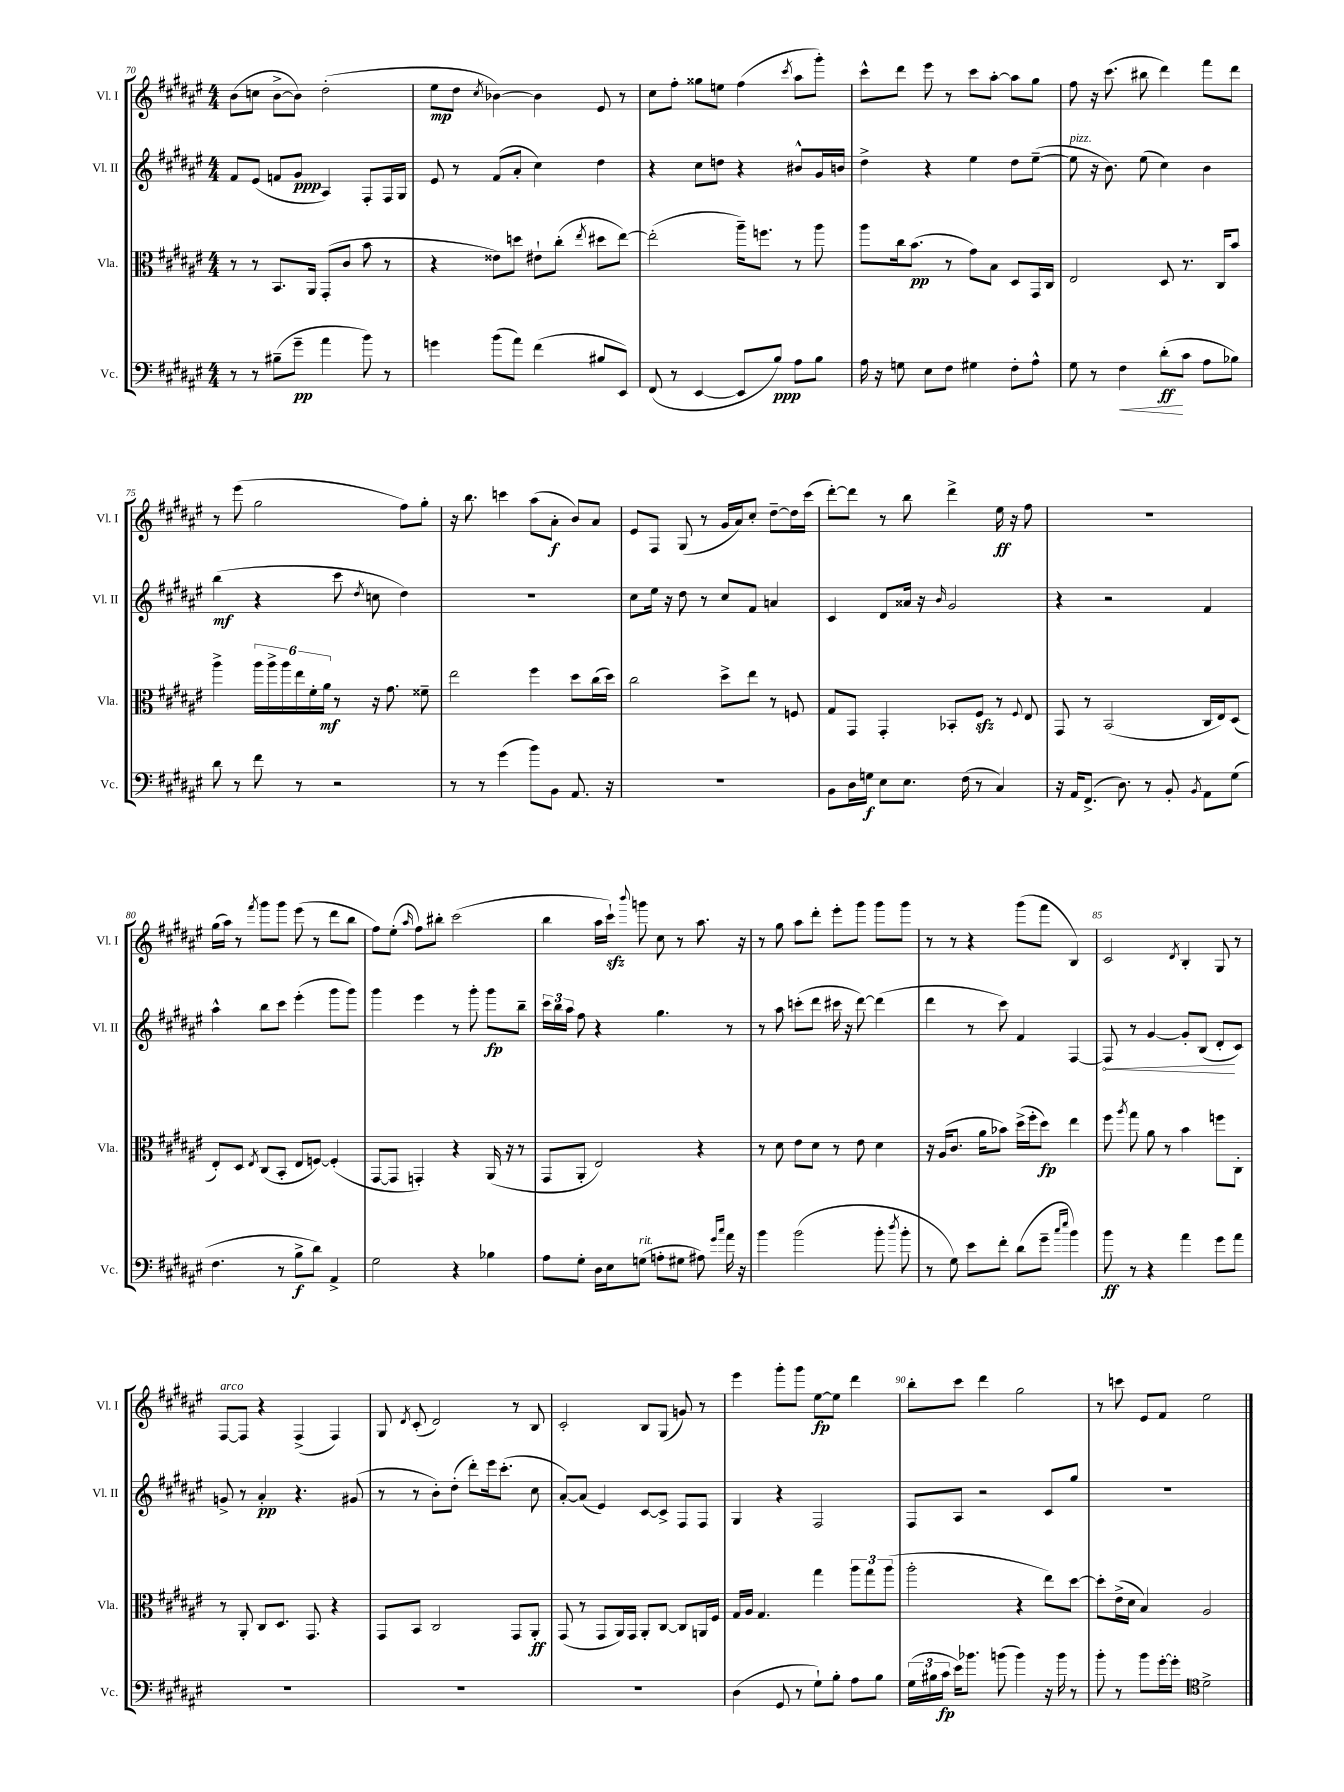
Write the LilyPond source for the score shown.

<<
\new StaffGroup <<
\new Staff = "s0" \with { instrumentName = "Vl. I" shortInstrumentName = "Vl. I" } {
    \clef treble \key fis \major \numericTimeSignature \time 4/4
    \autoBeamOff b'8[( c''8] b'8[~-> b'8]) dis''2-.( |
    eis''8[\mp dis''8] \acciaccatura { cis''8 } bes'4~) bes'4 eis'8 r8 |
    cis''8[ fis''8]-. gisis''8[ e''8] fis''4( \acciaccatura { cis'''8 } ais''8[ gis'''8]-.) |
    cis'''8[-^ dis'''8] eis'''8 r8 cis'''8[ ais''8]~-. ais''8[ gis''8] |
    fis''8 r16 cis'''8.( bis''8 dis'''4) fis'''8[ dis'''8] |
    r8 eis'''8( gis''2 fis''8[) gis''8]-. |
    r16 b''8. c'''4 ais''8[( ais'8]-.\f b'8[) ais'8] |
    eis'8[ fis8] gis8( r8 gis'16[ ais'16) cis''8]-. dis''8[~-- dis''16 cis'''16]( |
    dis'''8[~-.) dis'''8] r8 b''8 dis'''4-> eis''16\ff r16 fis''8 |
    R1 |
    gis''16[( ais''16]) r8 \acciaccatura { fis'''8 } gis'''8[ gis'''8] eis'''8( r8 dis'''8[ b''8] |
    fis''8[) eis''8]-.( \grace { ais''16 } fis''8[) bis''8]-. cis'''2( |
    b''4 ais''16[ cis'''16]-!\sfz) \appoggiatura { b'''8 } g'''8 cis''8 r8 ais''8. r16 |
    r8 gis''8 ais''8[ dis'''8]-. eis'''8[-. gis'''8] gis'''8[ gis'''8] |
    r8 r8 r4 gis'''8[( fis'''8] b4) |
    cis'2 \acciaccatura { dis'8 } b4-. gis8 r8 |
    fis8[~^\markup { \italic "arco" } fis8] r4 fis4->( fis4) |
    gis8 \acciaccatura { dis'8 } cis'8-.( dis'2) r8 b8 |
    cis'2-. b8[ gis8]( g'8) r8 |
    eis'''4 gis'''8[-. gis'''8] eis''8[~\fp eis''8] dis'''4 |
    b''8[-. cis'''8] dis'''4 gis''2 |
    r8 c'''8 eis'8[ fis'8] eis''2 \bar "|." |
}
\new Staff = "s1" \with { instrumentName = "Vl. II" shortInstrumentName = "Vl. II" } {
    \clef treble \key fis \major \numericTimeSignature \time 4/4
    \autoBeamOff fis'8[ eis'8]( f'8[ gis'8]\ppp ais4) fis8[-. fis16 gis16] |
    eis'8 r8 fis'8[( ais'8]-. cis''4) dis''4 |
    r4 cis''8[ d''8] r4 bis'8[-^ gis'16 b'16] |
    dis''4-> r4 eis''4 dis''8[ eis''8]~--( |
    eis''8^\markup { \italic "pizz." } r16 b'8.) eis''8( cis''4) b'4 |
    b''4\mf( r4 cis'''8 \acciaccatura { dis''8 } c''8 dis''4) |
    R1 |
    cis''8[ eis''16] r16 dis''8 r8 cis''8[ fis'8] a'4 |
    cis'4 dis'8[ aisis'16] r16 \grace { b'16 } gis'2 |
    r4 r2 fis'4 |
    ais''4-^ b''8[ cis'''8] eis'''4-.( gis'''8[ gis'''8]) |
    gis'''4 eis'''4 r8 gis'''8-. gis'''8[\fp b''8]-- |
    \tuplet 3/2 { cis'''16[ b''16 ais''16] } fis''8 r4 gis''4. r8 |
    r8 ais''8 c'''8[-.( dis'''8] cis'''16 r16 dis'''8~) dis'''4( |
    dis'''4 r8 cis'''8) fis'4 fis4~ |
    \once \override Hairpin.circled-tip = ##t fis8\< r8 gis'4~ gis'8[-. b8]( dis'8[-.\! cis'8]) |
    g'8-> r8 ais'4-.\pp r4. gis'8( |
    r8 r8 b'8[-.) dis''8]-.( dis'''8[-.) eis'''16 cis'''8.]-.( cis''8 |
    ais'8[~-.) ais'8]( eis'4) cis'8[~ cis'8]-> fis8[ fis8] |
    gis4 r4 fis2 |
    fis8[ ais8] r2 cis'8[ gis''8] |
    R1 \bar "|." |
}
\new Staff = "s2" \with { instrumentName = "Vla." shortInstrumentName = "Vla." } {
    \clef alto \key fis \major \numericTimeSignature \time 4/4
    \autoBeamOff r8 r8 b,8.[ ais,16] gis,8[-.( cis'8] b'8 r8 |
    r4 eisis'8[) d''8] eis'8[-! cis''8]-.( \acciaccatura { eis''8 } dis''8[ eis''8]~) |
    eis''2-.( ais''16[--) f''8.] r8 ais''8 |
    ais''8[ cis''16 b'8.]\pp( r8 gis'8[) b8] dis8[ gis,16 cis16] |
    eis2 dis8 r8. cis16[ b'8] |
    ais''4-> \tuplet 6/4 { ais''16[ ais''16-> ais''16 eis''16 fis'16-. ais'16]\mf } r8 r16 gis'8. fisis'8-- |
    eis''2 fis''4 dis''8[ cis''16( dis''16]) |
    cis''2 dis''8[-> eis''8] r8 f8 |
    gis8[ gis,8] gis,4-. bes,8[-. fis8]\sfz r8 \appoggiatura { fis8 } eis8 |
    gis,8 r8 b,2( cis16[ eis16) dis8]( |
    eis8[-.) dis8] \acciaccatura { eis8 } cis8[( b,8]-. eis8[ f8]~) f4-.( |
    gis,8[~ gis,8] g,4-.) r4 ais,16( r16 r8 |
    gis,8[ ais,8]-. eis2) r4 |
    r8 dis'8 eis'8[ dis'8] r8 eis'8 dis'4 |
    r16 ais16[( cis'8.] ais'16[ bes'8]) dis''16[->( fis''16-. dis''8]\fp) eis''4 |
    fis''8 \acciaccatura { ais''8 } gis''8 ais'8 r8 b'4 f''8[ cis8]-. |
    r8 ais,8-. cis8[ dis8.] gis,8. r4 |
    gis,8[ b,8] cis2 gis,8[ ais,8]-.\ff |
    gis,8( r8 gis,8[ ais,16) gis,16] ais,8[-. cis8]~ cis8[ a,16 fis16] |
    gis16[ ais16] gis4. gis''4 \tuplet 3/2 { ais''8[ gis''8 ais''8]( } |
    ais''2-. r4 eis''8[) dis''8]~ |
    dis''8[-. eis'16->( dis'16] b4) ais2 \bar "|." |
}
\new Staff = "s3" \with { instrumentName = "Vc." shortInstrumentName = "Vc." } {
    \clef bass \key fis \major \numericTimeSignature \time 4/4
    \autoBeamOff r8 r8 bis8[--( gis'8]--\pp ais'4 b'8) r8 |
    g'4 b'8[( ais'8]) fis'4( bis8[ eis,8]) |
    fis,8( r8 eis,4~ eis,8[ b8]\ppp) ais8[ b8] |
    ais16 r16 g8 eis8[ fis8] gis4 fis8[-. ais8]-^ |
    gis8 r8 fis4\< dis'8[-.\ff\!( cis'8] ais8[ bes8]) |
    dis'8 r8 fis'8 r8 r2 |
    r8 r8 gis'4( b'8[) b,8] ais,8. r16 |
    R1 |
    b,8[ dis16 g16]\f eis8[ eis8.] fis16( r8 cis4) |
    r16 ais,16[ fis,8.]->( dis8.) r8 b,8-. \acciaccatura { b,8 } ais,8[ gis8]( |
    fis4. r8 b8[->\f dis'8]) ais,4-> |
    gis2 r4 bes4 |
    ais8[ gis8]-. dis16[ eis16 g8]^\markup { \italic "rit." }( a8[-. gis8] ais8) \grace { gis'16[ cis''16] } ais'16 r16 |
    b'4 b'2( b'8-. \acciaccatura { dis''8 } b'8-. |
    r8 gis8) eis'8[ fis'8]-. dis'8[( gis'8]-- \grace { cis''16[ eis''16] } b'4) |
    b'8\ff r8 r4 ais'4 gis'8[ ais'8] |
    R1 |
    R1 |
    R1 |
    dis4( gis,8 r8 gis8[-!) b8]-. ais8[ b8] |
    \tuplet 3/2 { gis16[( bis16 cis'16]\fp } eis'16[) bes'8.] b'8( b'4) r16 b'16 r8 |
    b'8-. r8 b'8[ gis'16~-. gis'16]-. \clef tenor dis'2-> \bar "|." |
}
>>
>>
\layout { \context { \Score currentBarNumber = #70 \override BarNumber.break-visibility = ##(#f #t #t) barNumberVisibility = #(every-nth-bar-number-visible 5) } }
